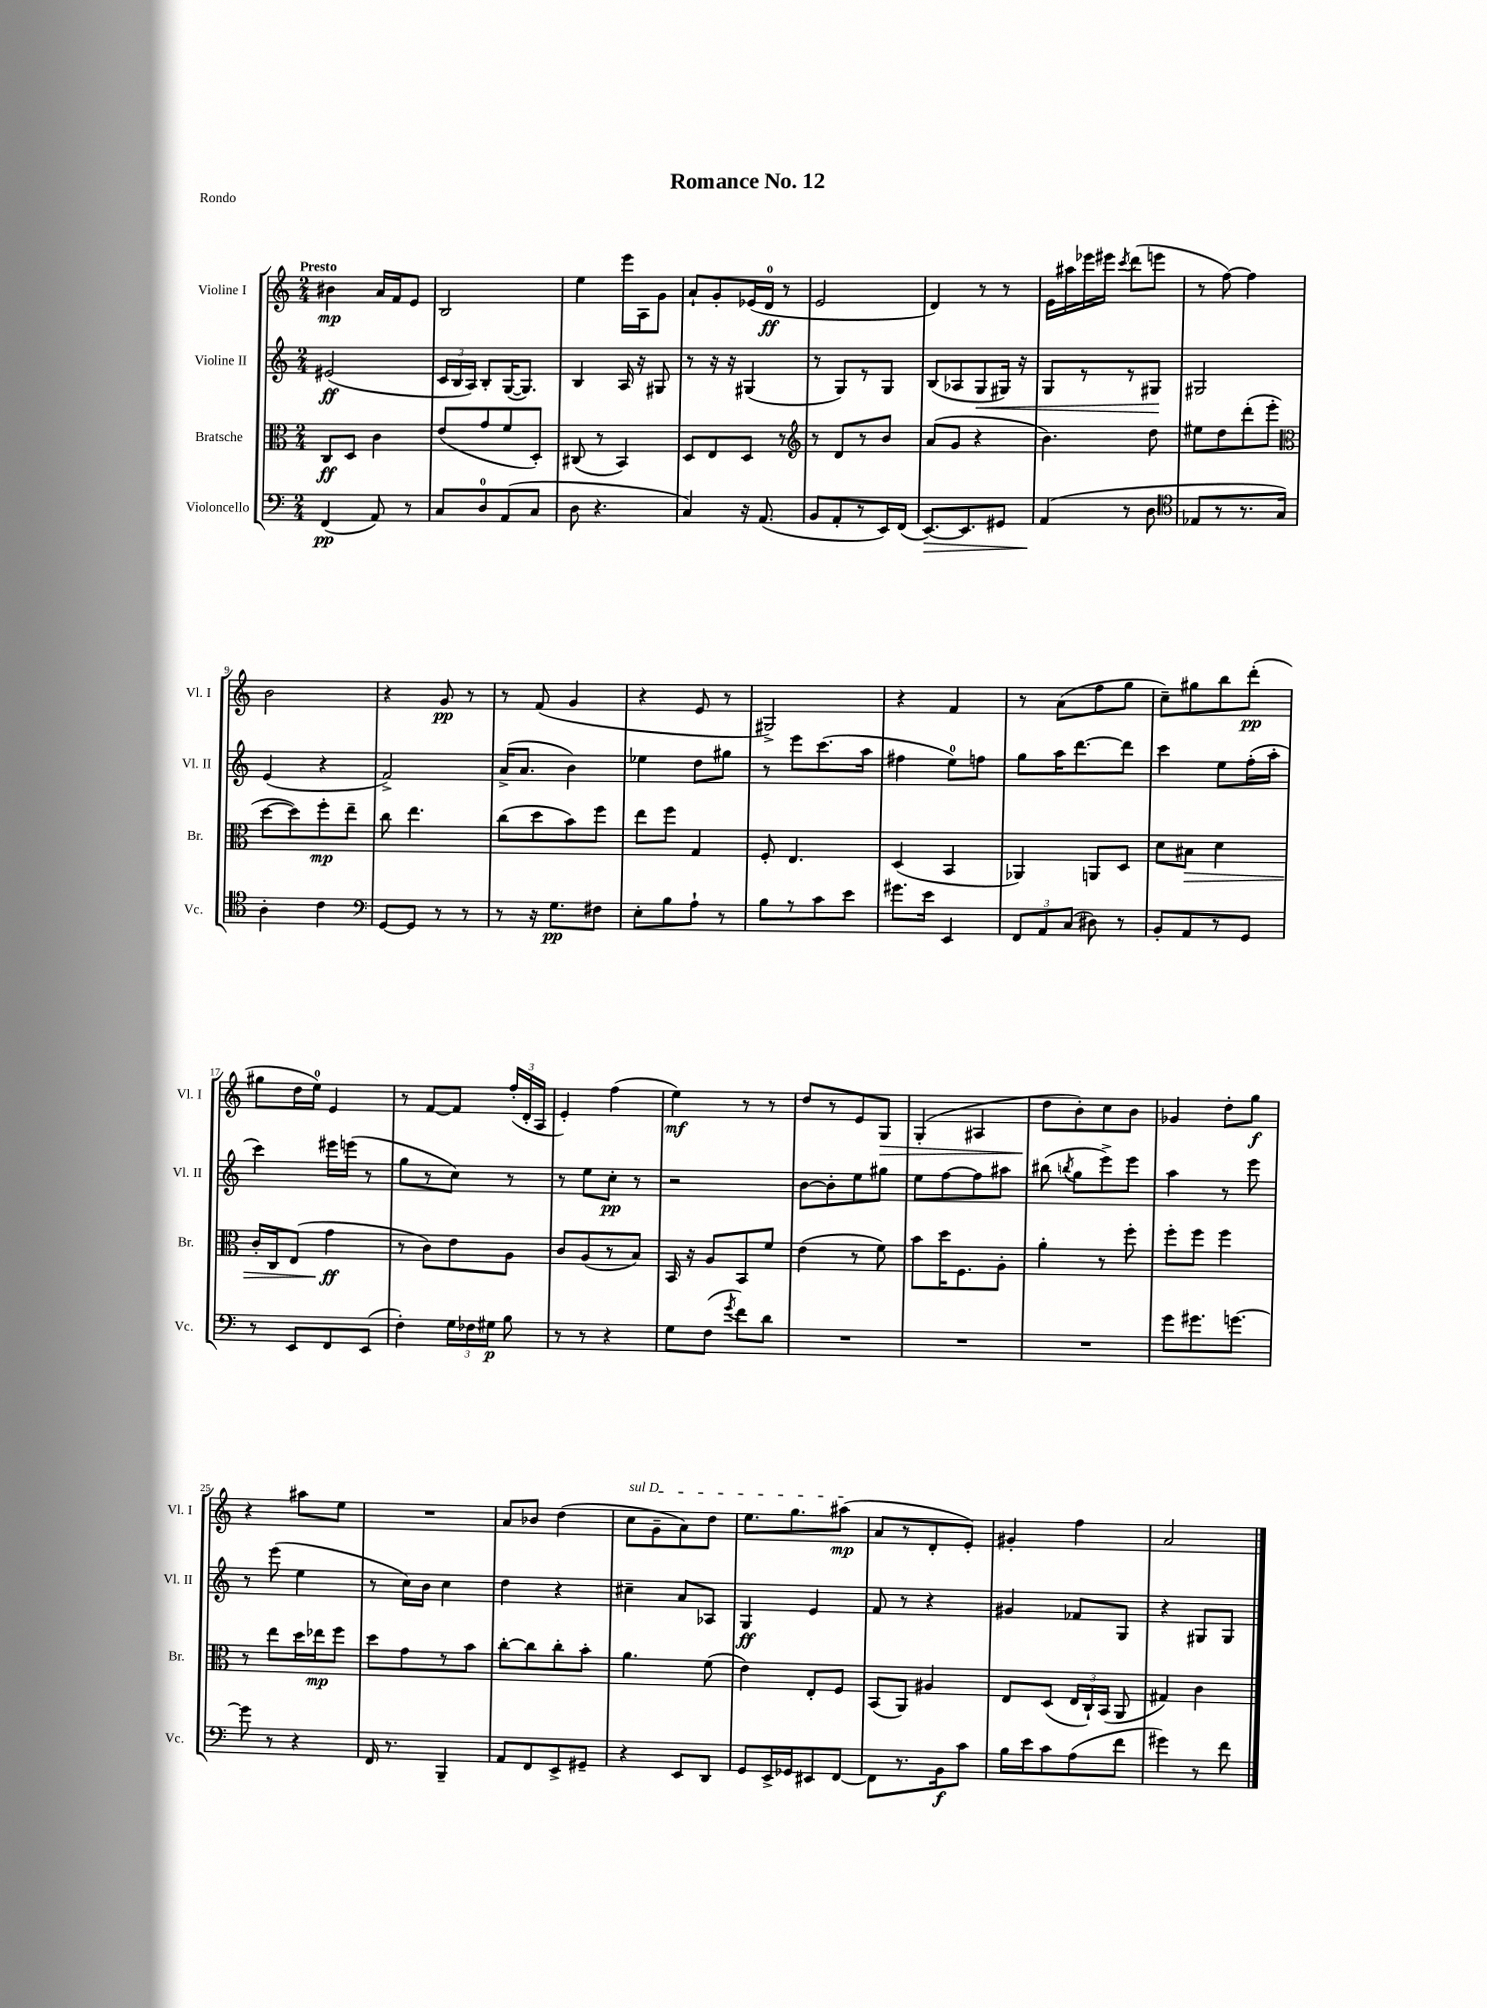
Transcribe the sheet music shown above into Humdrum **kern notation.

**kern	**kern	**kern	**kern
*staff4	*staff3	*staff2	*staff1
*clefF4	*clefC3	*clefG2	*clefG2
*k[]	*k[]	*k[]	*k[]
*M2/4	*M2/4	*M2/4	*M2/4
(4FF/	8C/L	(2e#/	4b#\
.	8D/J	.	.
8AA/)	4c\	.	16a/LL
.	.	.	16f/J
8r	.	.	8e/J
=	=	=	=
8C/L	(8e/L	24c/LL	2B/
.	.	24B/	.
.	.	24A/JJ)	.
8D/	8g/	8B'/L	.
(8AA/	8f/	([16G/K	.
.	.	8.G/]J)	.
8C/J	8D'/J)	.	.
=	=	=	=
8D\	(8C#/	4B/	4ee\
4.r	8r	.	.
.	4BB/)	16A/	16eee\LL
.	.	16r	16A\J
.	.	8G#/	8g\J
=	=	=	=
4C/)	8D/L	8r	8a`/L
.	8E/	16r	8g'/
.	.	16r	.
16r	8D/J	(4G#/	(16e-/L
(8.AA/	.	.	16d/JJ
.	8r	.	8r
=	=	=	=
*	*clefG2	*	*
8BB/L	8r	8r	2e/
8AA'/	8d/L	8G/L)	.
8r	8r	8r	.
16EE/L)	8b/J	8G/J	.
(16FF/JJ	.	.	.
=	=	=	=
[8.EE/L)	(8a/L	(8B/L	4d/)
.	8g/J	8A-/	.
8.EE/]	.	.	.
.	4r	8G/	8r
8GG#/J	.	16G#/Jk)	8r
.	.	16r	.
=	=	=	=
(4AA/	4.b\)	8G/L	16e\LL
.	.	.	16aa#\
.	.	8r	16eee-\
.	.	.	16eee#\JJ
.	.	.	8qccc/
8r	.	8r	(8ddd\L
8D\	8dd\	8G#/J	8eee\J
=	=	=	=
*clefC4	*	*	*
8E-/L	8ee#\L	2G#/	8r
8r	8dd\	.	[8ff\)
8.r	(8ddd'\	.	4ff\]
.	8eee'\J	.	.
16G/Jk)	.	.	.
=	=	=	=
*	*clefC3	*	*
4A'\	[8dd\L	(4e/	2b\
.	8dd\])	.	.
4c\	8ff'\	4r	.
.	8ee~\J	.	.
=	=	=	=
*clefF4	*	*	*
[8GG/L	8cc\	2f^/)	4r
8GG/]J	4.ee\	.	.
8r	.	.	8g/
8r	.	.	8r
=	=	=	=
8r	(8cc\L	(16a^/LK	8r
.	.	8.a/J	.
16r	8dd\	.	(8f/
8.G\L	.	.	.
.	8b\)	4b\)	4g/
8F#\J	8ff\J	.	.
=	=	=	=
8E'\L	8ee\L	4ee-\	4r
8B\	8ff\J	.	.
8A`\J	4G/	8dd\L	8e/
8r	.	8gg#\J	8r
=	=	=	=
8B\L	8F'/	8r	2G#^/)
8r	4.E/	8eee\L	.
8c\	.	(8.ccc\	.
8e\J	.	.	.
.	.	16aa\Jk	.
=	=	=	=
8.g#\L	(4D/	4ff#\	4r
16e\Jk	.	.	.
4EE/	4BB/	8ee\L)	4f/
.	.	8ff\J	.
=	=	=	=
12FF/L	4AA-/)	8gg\L	8r
12AA/	.	.	.
.	.	16aa\K	(8a\L
(12C/J	.	.	.
.	.	[8.ddd\	.
8D#\)	8AA/L	.	8ff\
8r	8D/J	8ddd\]J	8gg\J
=	=	=	=
8BB'/L	8d\L	4ccc\	8cc~\L)
8AA/	8B#\J	.	8gg#\
8r	4d\	8ee\L	8bb\
8GG/J	.	(16ff'\L	(8ddd'\J
.	.	16aa'\JJ	.
=	=	=	=
8r	16c'/LL	4ccc\)	8gg#\L
.	16C/J	.	.
8EE/L	(8E/J	.	16dd\L
.	.	.	16ee\JJ)
8FF/	4g\	16eee#\LL	4e/
.	.	(16eee\JJ	.
(8EE/J	.	8r	.
=	=	=	=
4F'\)	8r	8gg\L	8r
.	8c\L)	8r	[8f/L
24G\LL	8e\	8cc\J)	8f/]J
24F-\	.	.	.
24G#\JJ	.	.	.
8B\	8A\J	8r	(24ff'/LL
.	.	.	24d'/
.	.	.	24A/JJ
=	=	=	=
8r	8c/L	8r	4e'/)
8r	(8A/	8ee\L	.
4r	8r	8cc'\J	(4ff\
.	8B/J)	8r	.
=	=	=	=
8G\L	16BB/	2r	4ee\)
.	16r	.	.
(8F\J	8A/L	.	.
8qg/	.	.	.
8f\L)	8BB/	.	8r
8d\J	8f/J	.	8r
=	=	=	=
2r	(4e\	[8b\L	8dd/L
.	.	8b'\]	8r
.	8r	8ee\	8e/
.	8f\)	8gg#\J	8G/J
=	=	=	=
2r	8b\L	8ee\L	(4G'/
.	16dd\K	[8ff\	.
.	8.F\	.	.
.	.	8ff\]	4A#/
.	8A'\J	8aa#\J	.
=	=	=	=
2r	4a'\	(8bb#\	8dd\L
.	.	8qbb/	.
.	.	8gg\L	8b'\)
.	8r	8eee^\)	8cc\
.	8ff'\	8eee\J	8b\J
=	=	=	=
8g\L	8ff'\L	4aa\	4g-/
8.g#\	8ff\J	.	.
.	4ff\	8r	8dd'\L
[8.g\J	.	.	.
.	.	8eee\	8gg\J
=	=	=	=
8g\]	8r	8r	4r
8r	8ee\L	(8eee\	.
4r	16dd\L	4ee\	8aa#\L
.	16ee-\J	.	.
.	8ff\J	.	8ee\J
=	=	=	=
16FF/	8dd\L	8r	2r
8.r	.	.	.
.	8g\	16cc\LL)	.
.	.	16b\JJ	.
4BBB~/	8r	4cc\	.
.	8b\J	.	.
=	=	=	=
8AA/L	[8cc'\L	4dd\	8a/L
8FF/	8cc\]	.	8b-/J
8EE^/	8cc'\	4r	(4dd\
8GG#~/J	8b'\J	.	.
=	=	=	=
4r	4.a\	4cc#~\	8cc\L
.	.	.	8g~\
8EE/L	.	8a/L	8a\)
8DD/J	(8f\	8A-/J	8dd\J
=	=	=	=
8GG/L	4e\)	4G/	8.ee\L
16EE^/L	.	.	.
16GG-/J	.	.	8.gg\
8EE#/	8E'/L	4e/	.
[8FF/J	8F/J	.	(8aa#\J
=	=	=	=
8FF\]L	(8BB/L	8f/	8a/L
8.r	8AA/J)	8r	8r
.	4A#/	4r	8d'/
16BB\k	.	.	.
8c\J	.	.	8e'/J)
=	=	=	=
16B\LL	8E/L	4g#/	4g#'/
16e\J	.	.	.
8c\	(8D/J	.	.
(8A\	24E/LL	8f-/L	4ff\
.	24C`/)	.	.
.	(24BB/JJ	.	.
8f\J	8AA/	8G/J	.
=	=	=	=
4g#\)	4G#/)	4r	2a/
8r	4c\	8G#/L	.
8f\	.	8G#/J	.
==	==	==	==
*-	*-	*-	*-
